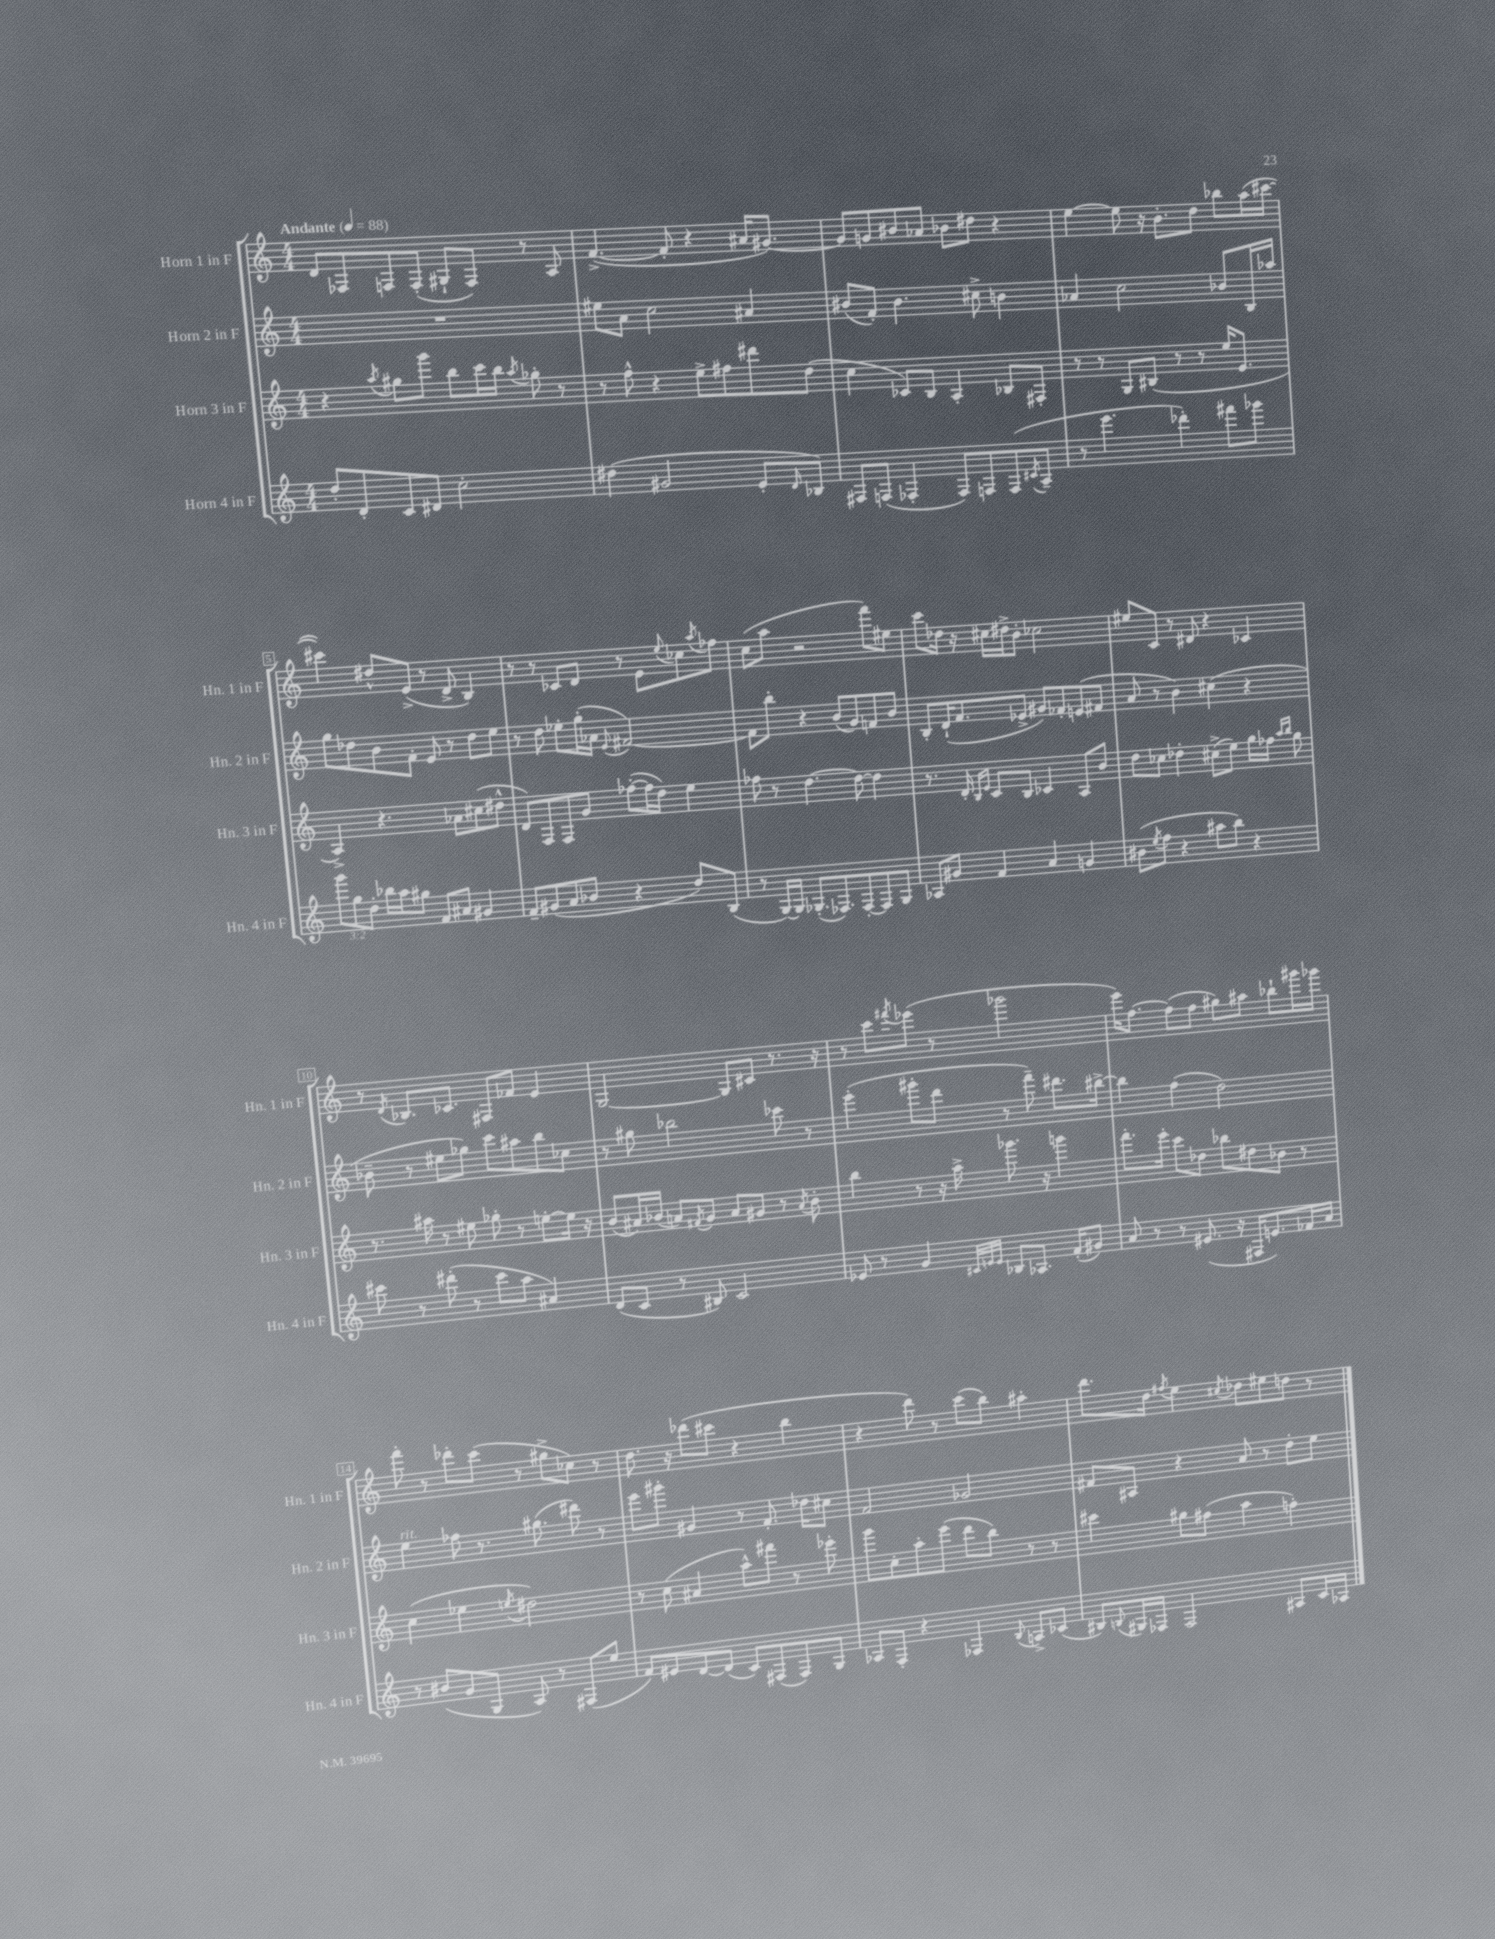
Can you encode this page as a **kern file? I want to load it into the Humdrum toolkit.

**kern	**kern	**kern	**kern
*staff4	*staff3	*staff2	*staff1
*clefG2	*clefG2	*clefG2	*clefG2
*k[]	*k[]	*k[]	*k[]
*M4/4	*M4/4	*M4/4	*M4/4
*MM88	*MM88	*MM88	*MM88
8dd'	4r	1r	8d
8d'	.	.	8F-
.	8qaa	.	.
8c	8gg#	.	8F
8d#	8ggg	.	(8F'
2cc'	8bb	.	8G#`
.	16ccc	.	8F)
.	16bb	.	.
.	8qaa	.	.
.	8gg-'	.	8r
.	8r	.	8A
=	=	=	=
(4dd#	8r	8ee#	([4.f^
.	8ff^^	8a	.
2g#	4r	2cc	.
.	.	.	8f']
.	8ee^	.	4r
.	8ff#	.	.
8e'	8ddd#	4a#	16a#
.	.	.	[8.g#)
16qqd	.	.	.
8B-)	(8dd	.	.
=	=	=	=
8F#	4cc	(8b#	8g#]
(8F	.	8f')	8g
4F-'	8c-)	4.b#	8b#
.	8B	.	8a-
8F-)	4A'	.	8b-
8F	.	8cc#^	8dd#
(8F	8B-	4b	4r
8qc#	.	.	.
8A~	8F#'	.	.
=	=	=	=
8r	8r	4a-	[4ee
4.eee	8r	.	.
.	8G	2cc	8ee]
.	(8B#	.	16r
.	.	.	8.b'
4ddd-')	8r	.	.
.	8r	.	8dd
8fff#	16ee	8b-	8bb-
.	8.e	.	.
8ggg-	.	16B	(16aa
.	.	16aa-	[16ccc#
=	=	=	=
12ggg	4A^)	8gg	4ccc#])
12gg	.	.	.
.	.	8dd-	.
12dd'	.	.	.
16bb-	4.r	8b	8dd#^^
16aa	.	.	.
8gg#	.	8f'	(8e^
8f	.	8e	8r
8a#	8a-	8r	8d^
4g#	(8cc#	8dd-	4B)
.	8dd#^^	8ee	.
=	=	=	=
8f~	8d)	8r	8r
(8g#	8F	8dd	8r
8a	8F	8ee-'	8c-
8b-	8g	(16gg'	8d
.	.	16a-	.
.	.	8qqe	.
4r	([8ff-'	[2f#)	8r
.	16ff-]	.	8e
.	16dd)	.	.
.	.	.	8qqee
8dd)	4ee	.	8cc-
.	.	.	8qaa
(8B	.	.	8ff-
=	=	=	=
8r	8ff-	8f#]	(8cc
[16G)	8r	8bb'	8aa
16G]	.	.	.
(8.G-'	[4.dd	4r	2r
8.F-)	.	.	.
.	.	(8b	.
[8F-'	8dd_	8g)	.
8F-]	4dd]	8f	8fff)
8G-	.	8b	8ee#
=	=	=	=
8A-	8.r	8B'	8ccc
8g#	.	(16d`	16dd-
.	16d'	8.f	16r
.	16qqB	.	.
.	16qqe	.	.
4f	8c	.	16cc#
.	.	.	16dd#^
.	8B	8e-^	8b'
4a	4c-	8g#)	2cc-
.	.	8f-'	.
4g	8A	(8e	.
.	8b	8f#	.
=	=	=	=
(8b#	8dd	8a	8ee#
8qee	.	.	.
8ff	8cc-	8r	8c
4r	4dd-'	4b)	8r
.	.	.	8d#
8aa#	(8cc#^	(4cc#	4r
8bb)	8ee)	.	.
4r	16gg	4r	4c-
.	16ff-	.	.
.	16qqaa	.	.
.	16qqbb	.	.
.	8gg	.	.
=	=	=	=
8ccc#	8.r	8b-~	8r
.	.	.	8qd
8r	.	8r	8.B-
.	16aa#	.	.
(8ddd#'	8r	8ee#	.
.	.	.	8.c-
8r	8ee#	8gg-)	.
8ccc#	8gg-'	8ccc	8F#
8aa	8r	8aa#	8f-
4a#)	[8ee'	8bb	4e
.	16ee]	8cc-	.
.	16r	.	.
=	=	=	=
(8d	(8b	8r	[2G
8c	16a#)	8gg#	.
.	(16b-	.	.
8r	8a)	2bb-	.
.	8qf#	.	.
8B#)	8g	.	.
2c	8a	.	8G]
.	8g#	.	8c#
.	8r	8ccc-	8.r
.	8qa	.	.
.	8b-'	8r	.
.	.	.	16r
=	=	=	=
8e-	4bb	(4eee'	8r
8r	.	.	8ccc
.	.	.	8qfff#
4g	8r	8ggg#'	(8eee-
.	16r	8ddd	8r
.	16aa^	.	.
32qqc#	.	.	.
32qqe	.	.	.
32qqe	.	.	.
8B-	8.ggg-	8r	2ggg-
8.A-	.	8fff~)	.
.	16r	.	.
.	4ggg	8.ddd#	.
(16f'	.	.	.
8g#)	.	.	.
.	.	[16bb#^	.
=	=	=	=
8a	8.fff'	4bb#]	16eee)
.	.	.	[8.ff
8r	.	.	.
.	16eee'	.	.
8r	8ccc	(4ff	(8ff]
(8.e#	8dd-	.	8ff
.	8bb-	2dd)	8gg#)
16r	.	.	.
16F#	8dd#	.	8aa#
8.e)	.	.	.
.	8b-	.	8bb-`
16f-	8r	.	16ggg#
16a	.	.	16ggg-
=	=	=	=
8r	(4cc	4ee	8fff'
(8b#	.	.	8r
8g	4ee-	8ff-	8ddd-'
8G	.	8.r	(8ccc
.	8qee	.	.
8A)	2dd#)	.	8r
.	.	(8.gg#	.
8r	.	.	8gg#^
(8F#	.	8ddd#)	8cc-)
8ee	.	8r	8r
=	=	=	=
8f)	8r	8eee	8.dd
8e#	(8cc	8ggg#'	.
.	.	.	16r
[8d	4a#	4g#	(8ddd-
(8d]	.	.	8ccc#
8c)	8aa^^)	8r	4r
(8F#	8fff#	8.f'	.
8F#)	8r	.	4bb
.	.	16dd-	.
8G	8eee-'	8cc#	.
=	=	=	=
8A-	8ggg	2f	4r
8F'	8cc'	.	.
4r	8aa'	.	8ddd)
.	(8eee	.	8r
4F-	8ddd	2g-	(8ccc
.	8bb)	.	8bb)
8qqB	.	.	.
8A^	8r	.	4aa#'
(8c-	8r	.	.
=	=	=	=
8B#)	4ccc#	8f#	8.ddd
8qqB	.	.	.
16G#	.	8A#	.
16F-	.	.	16dd
.	.	.	8qff#
2F-	8gg#	4r	4ee
.	(8ff#	.	.
.	.	.	8qcc#
.	4aa	8a	8dd-
.	.	8r	8ee#
8A#	4ff')	8dd'	8dd
16c	.	8ee	8r
16A-	.	.	.
==	==	==	==
*-	*-	*-	*-
